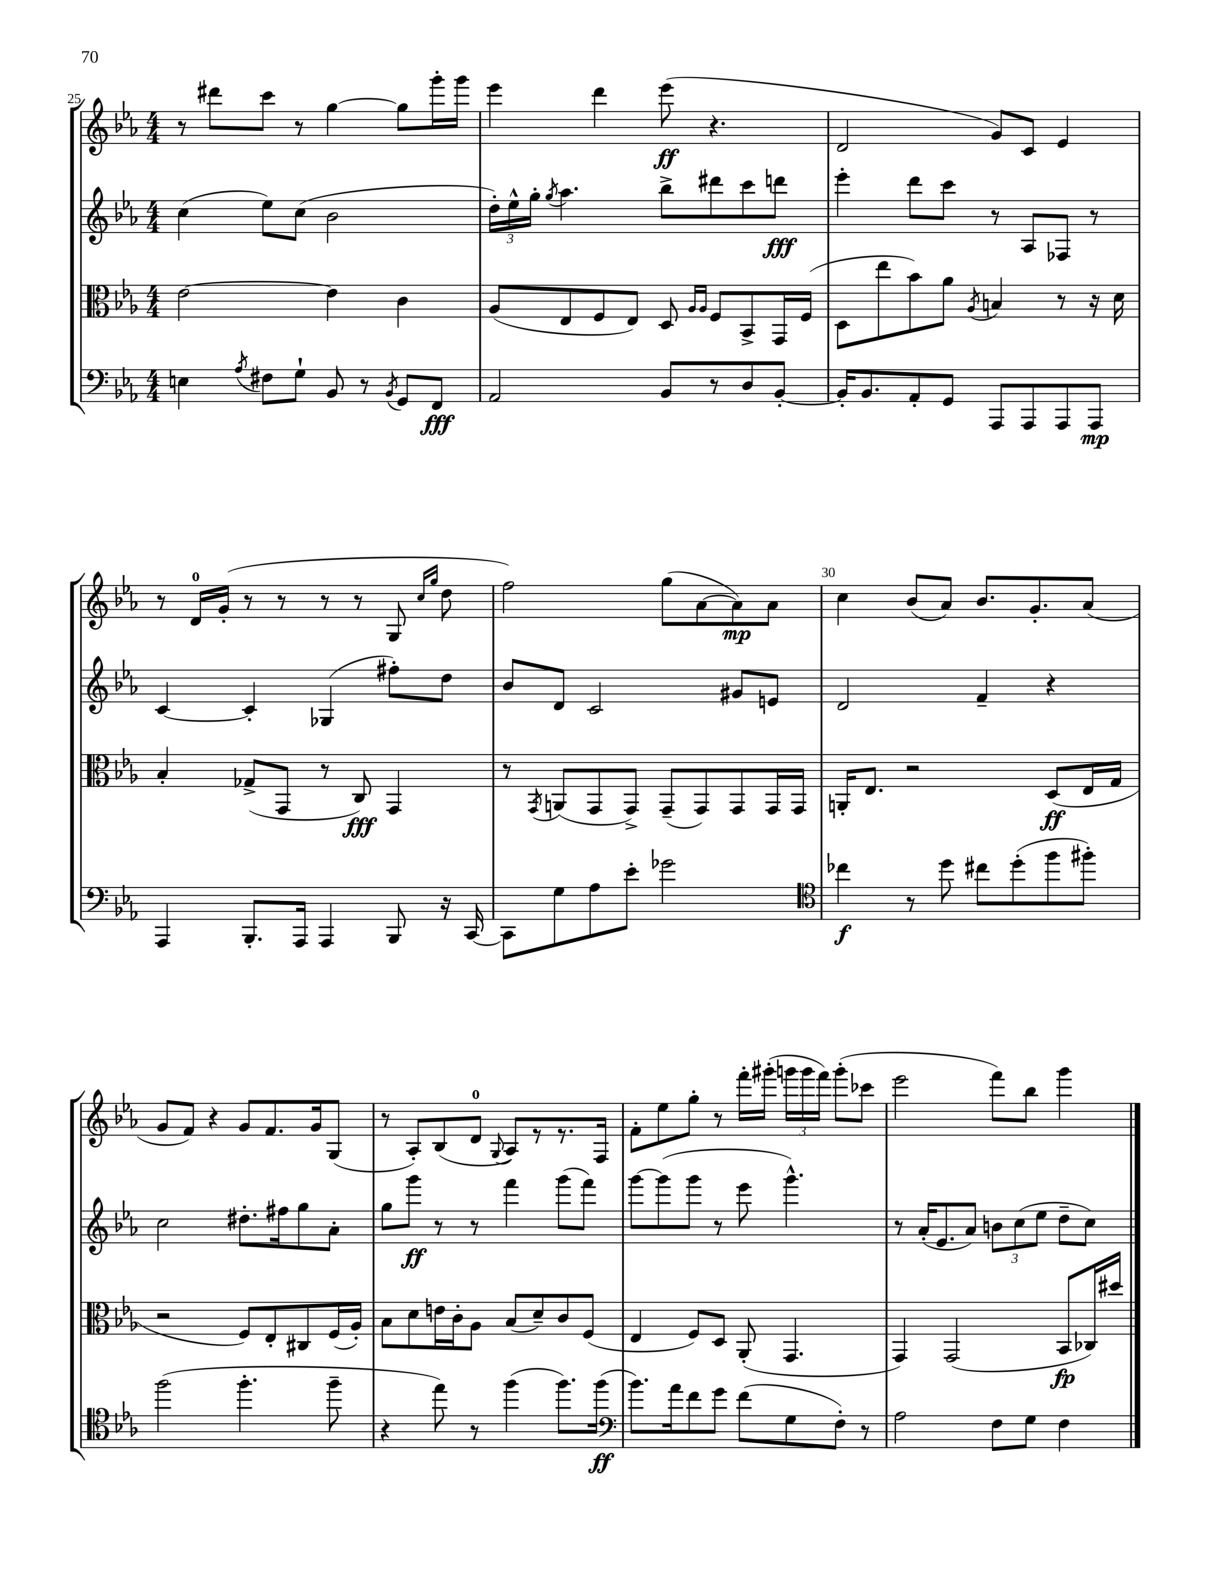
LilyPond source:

<<
\new StaffGroup <<
\new Staff = "s0" {
    \clef treble \key ees \major \numericTimeSignature \time 4/4
    \autoBeamOff r8 dis'''8[ c'''8] r8 g''4~ g''8[ g'''16-. g'''16] |
    ees'''4 d'''4 ees'''8\ff( r4. |
    d'2 g'8[) c'8] ees'4 |
    r8 d'16[-0 g'16]-.( r8 r8 r8 r8 g8 \grace { c''16[ g''16] } d''8 |
    f''2) g''8[( aes'8~ aes'8\mp) aes'8] |
    c''4 bes'8[( aes'8]) bes'8.[ g'8.-. aes'8]( |
    g'8[ f'8]) r4 g'8[ f'8. g'16 g8]( |
    r8 aes8[-.) bes8( d'8]-0 \appoggiatura { g8 } aes8[) r8 r8. f16] |
    f'8[-. ees''8 g''8]-. r8 f'''16[-. gis'''16]-.( \tuplet 3/2 { g'''16[ g'''16 f'''16]) } g'''8[-.( ces'''8] |
    ees'''2 f'''8[) bes''8] g'''4 \bar "|." |
}
\new Staff = "s1" {
    \clef treble \key ees \major \numericTimeSignature \time 4/4
    \autoBeamOff c''4( ees''8[) c''8]( bes'2 |
    \tuplet 3/2 { d''16[-.) ees''16-^ g''16]-. } \acciaccatura { g''8 } aes''4. bes''8[-> dis'''8 c'''8 d'''8]\fff |
    ees'''4-. d'''8[ c'''8] r8 aes8[ fes8] r8 |
    c'4~ c'4-. ges4( fis''8[-.) d''8] |
    bes'8[ d'8] c'2 gis'8[ e'8] |
    d'2 f'4-- r4 |
    c''2 dis''8.[-. fis''16 g''8 aes'8]-. |
    g''8[ g'''8]\ff r8 r8 f'''4 g'''8[( f'''8]) |
    g'''8[~ g'''8( g'''8] r8 ees'''8 g'''4.-^) |
    r8 aes'16[-.( ees'8. aes'8]) \tuplet 3/2 { b'8[ c''8( ees''8] } d''8[-- c''8]) \bar "|." |
}
\new Staff = "s2" {
    \clef alto \key ees \major \numericTimeSignature \time 4/4
    \autoBeamOff ees'2~ ees'4 c'4 |
    aes8[( ees8 f8 ees8]) d8 \grace { aes16[ aes16] } f8[ bes,8-> g,16 f16]( |
    d8[ ees''8 bes'8) aes'8] \acciaccatura { aes8 } b4 r8 r16 d'16 |
    bes4-. ges8[->( g,8] r8 c8\fff) g,4 |
    r8 \acciaccatura { g,8 } a,8[( g,8 g,8]->) g,8[--( g,8) g,8 g,16 g,16] |
    a,16[-. ees8.] r2 d8[\ff( ees16 g16] |
    r2 f8[) ees8-. cis8 f16( aes16]-.) |
    bes8[ d'8 e'16 c'16-. aes8] bes8[( d'8--) c'8 f8]( |
    ees4 f8[) d8] aes,8-.( g,4. |
    g,4) g,2( bes,8[\fp ces16) dis''16] \bar "|." |
}
\new Staff = "s3" {
    \clef bass \key ees \major \numericTimeSignature \time 4/4
    \autoBeamOff e4 \acciaccatura { aes8 } fis8[ g8]-! bes,8 r8 \acciaccatura { bes,8 } g,8[ f,8]\fff |
    aes,2 bes,8[ r8 d8 bes,8]~-. |
    bes,16[-. bes,8. aes,8-. g,8] aes,,8[ aes,,8 aes,,8 aes,,8]\mp |
    aes,,4 bes,,8.[-. aes,,16] aes,,4 bes,,8 r16 c,16~ |
    c,8[ g8 aes8 ees'8]-. ges'2 |
    \clef tenor ces''4\f r8 d''8 cis''8[ d''8-.( f''8 fis''8]-.) |
    f''2( f''4.-. f''8-- |
    r4 ees''8) r8 f''4( f''8.[) f''16]\ff( |
    \clef bass bes'8.[) aes'16 f'8 g'8] f'8[( g8 f8]-.) r8 |
    aes2 f8[ g8] f4 \bar "|." |
}
>>
>>
\layout { \context { \Score currentBarNumber = #25 \override BarNumber.break-visibility = ##(#f #t #t) barNumberVisibility = #(every-nth-bar-number-visible 5) } }
